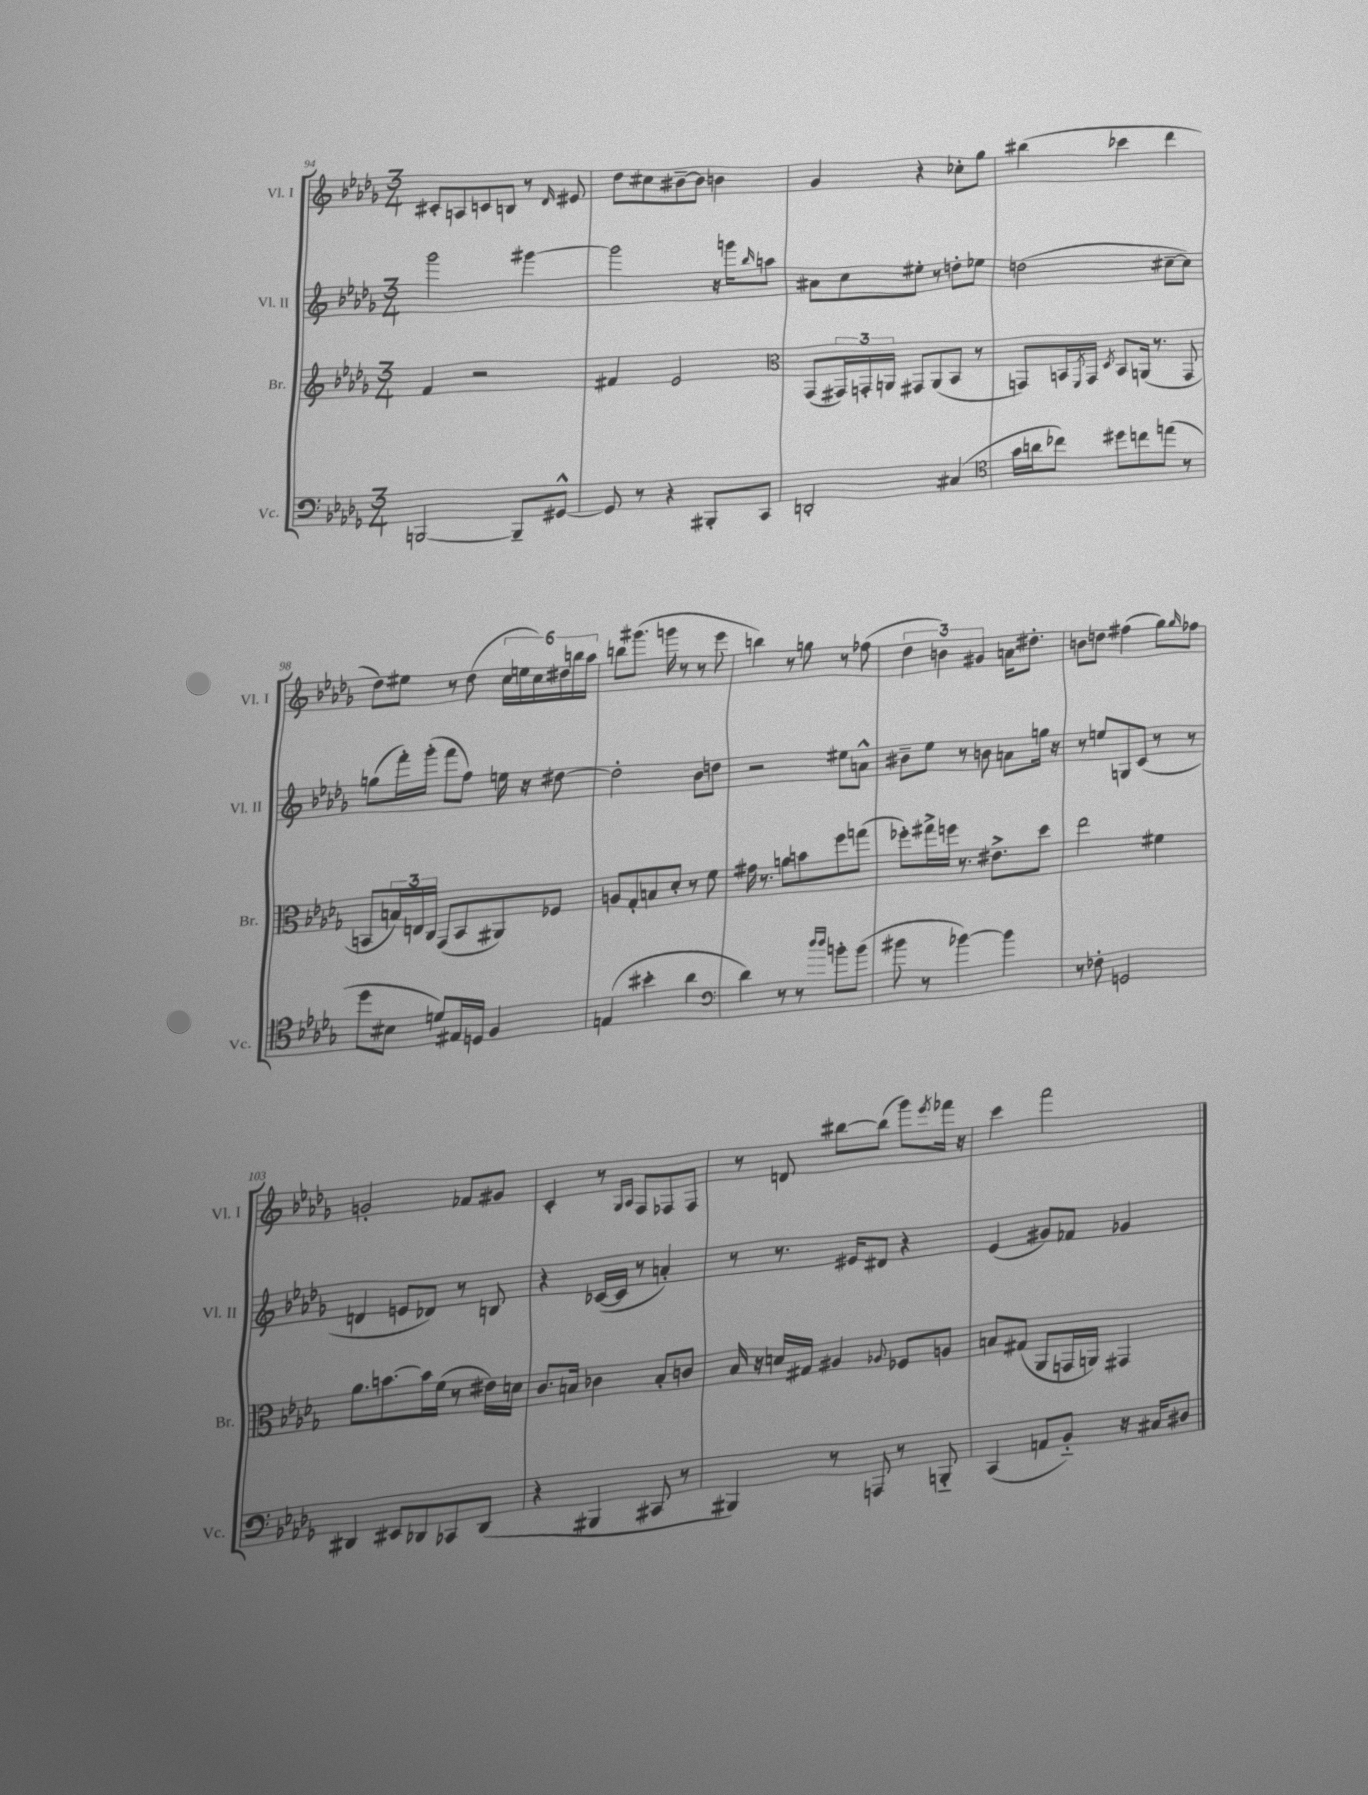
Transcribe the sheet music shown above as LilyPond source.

<<
\new StaffGroup <<
\new Staff = "s0" \with { instrumentName = "Vl. I" shortInstrumentName = "Vl. I" } {
    \clef treble \key des \major \numericTimeSignature \time 3/4
    cis'8-. a8 c'8 b8 r8 \grace { des'16 } eis'8 |
    des''8 cis''8 bis'8~-- bis'8 b'4 |
    ges'4 r4 ces''8-. ges''8 |
    bis''4( ces'''4 des'''4 |
    des''8) eis''8 r8 des''8( \tuplet 6/4 { c''16 e''16 c''16) dis''16 b''16 aes''16 } |
    b''8 gis'''8.( g'''16 r8 r8 ees'''8 |
    b''4) r8 g''8 r8 fes''8( |
    \tuplet 3/2 { des''4 b'4) gis'4 } a'16 dis''8.-. |
    b'8 d''8 fis''4( ges''8) \grace { ges''16 } fes''8 |
    g'2-. fes'8 gis'8 |
    c'4-. r8 \grace { ges16 aes16 } f8 fes8 fes8 |
    r8 d'8 bis''8~ bis''8( ges'''8) \acciaccatura { ees'''8 } fes'''16 r16 |
    c'''4 f'''2 \bar "|." |
}
\new Staff = "s1" \with { instrumentName = "Vl. II" shortInstrumentName = "Vl. II" } {
    \clef treble \key des \major \numericTimeSignature \time 3/4
    ges'''2 gis'''4~ |
    gis'''2 r16 g'''16 \grace { bes''16 } a''8 |
    ais'8 c''8 eis''8-. r8 d''8-. ees''8 |
    d''2( cis''8~-- cis''8) |
    g''8( f'''16-.) ges'''16-.( f'''8 f''8) e''16 r16 dis''8~ |
    dis''2-. bes'8 d''8 |
    r2 eis''8 a'8-^ |
    bis'8-- ees''8 r8 b'8 a'8 g''16 r16 |
    r8 e''8 g8 c'8( r8 r8 |
    d'4 e'8 des'8) r8 b8 |
    r4 ces'16~( ces'16 r8 a'4-.) |
    r8 r8. eis'16 dis'8 r4 |
    ees'4( gis'8) fes'8 ges'4 \bar "|." |
}
\new Staff = "s2" \with { instrumentName = "Br." shortInstrumentName = "Br." } {
    \clef treble \key des \major \numericTimeSignature \time 3/4
    f'4 r2 |
    fis'4 ees'2 |
    \clef alto ges,8( \tuplet 3/2 { gis,16) g,16-. a,16 } gis,8 a,8( bes,8 r8 |
    g,8) b,16 \acciaccatura { f,8 } g,16 \acciaccatura { des8 } b,8 a,16( r8. g,8 |
    b,8 \tuplet 3/2 { b16) e16 c16 } ges,8( b,8 ais,8) fes8 |
    a8 ges8-. b8 des'8-. r8 f'8 |
    gis'16 r8. a'8 b'8 f''8 g''8( |
    fes''8-.) gis''16-> f''16 r8. eis'8.-> des''8 |
    ees''2 fis'4 |
    aes'8. b'8.~ b'16 f'16( r8 eis'16) d'16 |
    c'8. b16 ces'4 b8-. c'8 |
    bes16 r16 d'16 gis16 ais4 \appoggiatura { aes8 } fes8 a8 |
    b8 gis8( aes,8 g,16 a,16) gis,4 \bar "|." |
}
\new Staff = "s3" \with { instrumentName = "Vc." shortInstrumentName = "Vc." } {
    \clef bass \key des \major \numericTimeSignature \time 3/4
    b,,2~ b,,8-- gis,8~-^ |
    gis,8 r8 r4 bis,,8-. c,8 |
    d,2-. cis4( |
    \clef tenor ges'16 a'16 ces''8) dis''8 c''8 e''8( r8 |
    des''8 bis8 d'8) eis16 d16 f4 |
    e4( bis'4-. aes'4 |
    \clef bass des'4) r8 r8 \grace { des''16 des''16 } b'8-. b'8( |
    bis'8 r8 bes'4~) bes'4 |
    r8 fes8-. g,2 |
    dis,4 eis,8 des,8 ces,8 des,8( |
    r4 bis,,4 cis,8 r8 |
    bis,,4) r8 a,,8 r8 b,,8-_ |
    c,4( a,8 bes,8-_) r16 cis16 dis8 \bar "|." |
}
>>
>>
\layout { \context { \Score currentBarNumber = #94 } }
